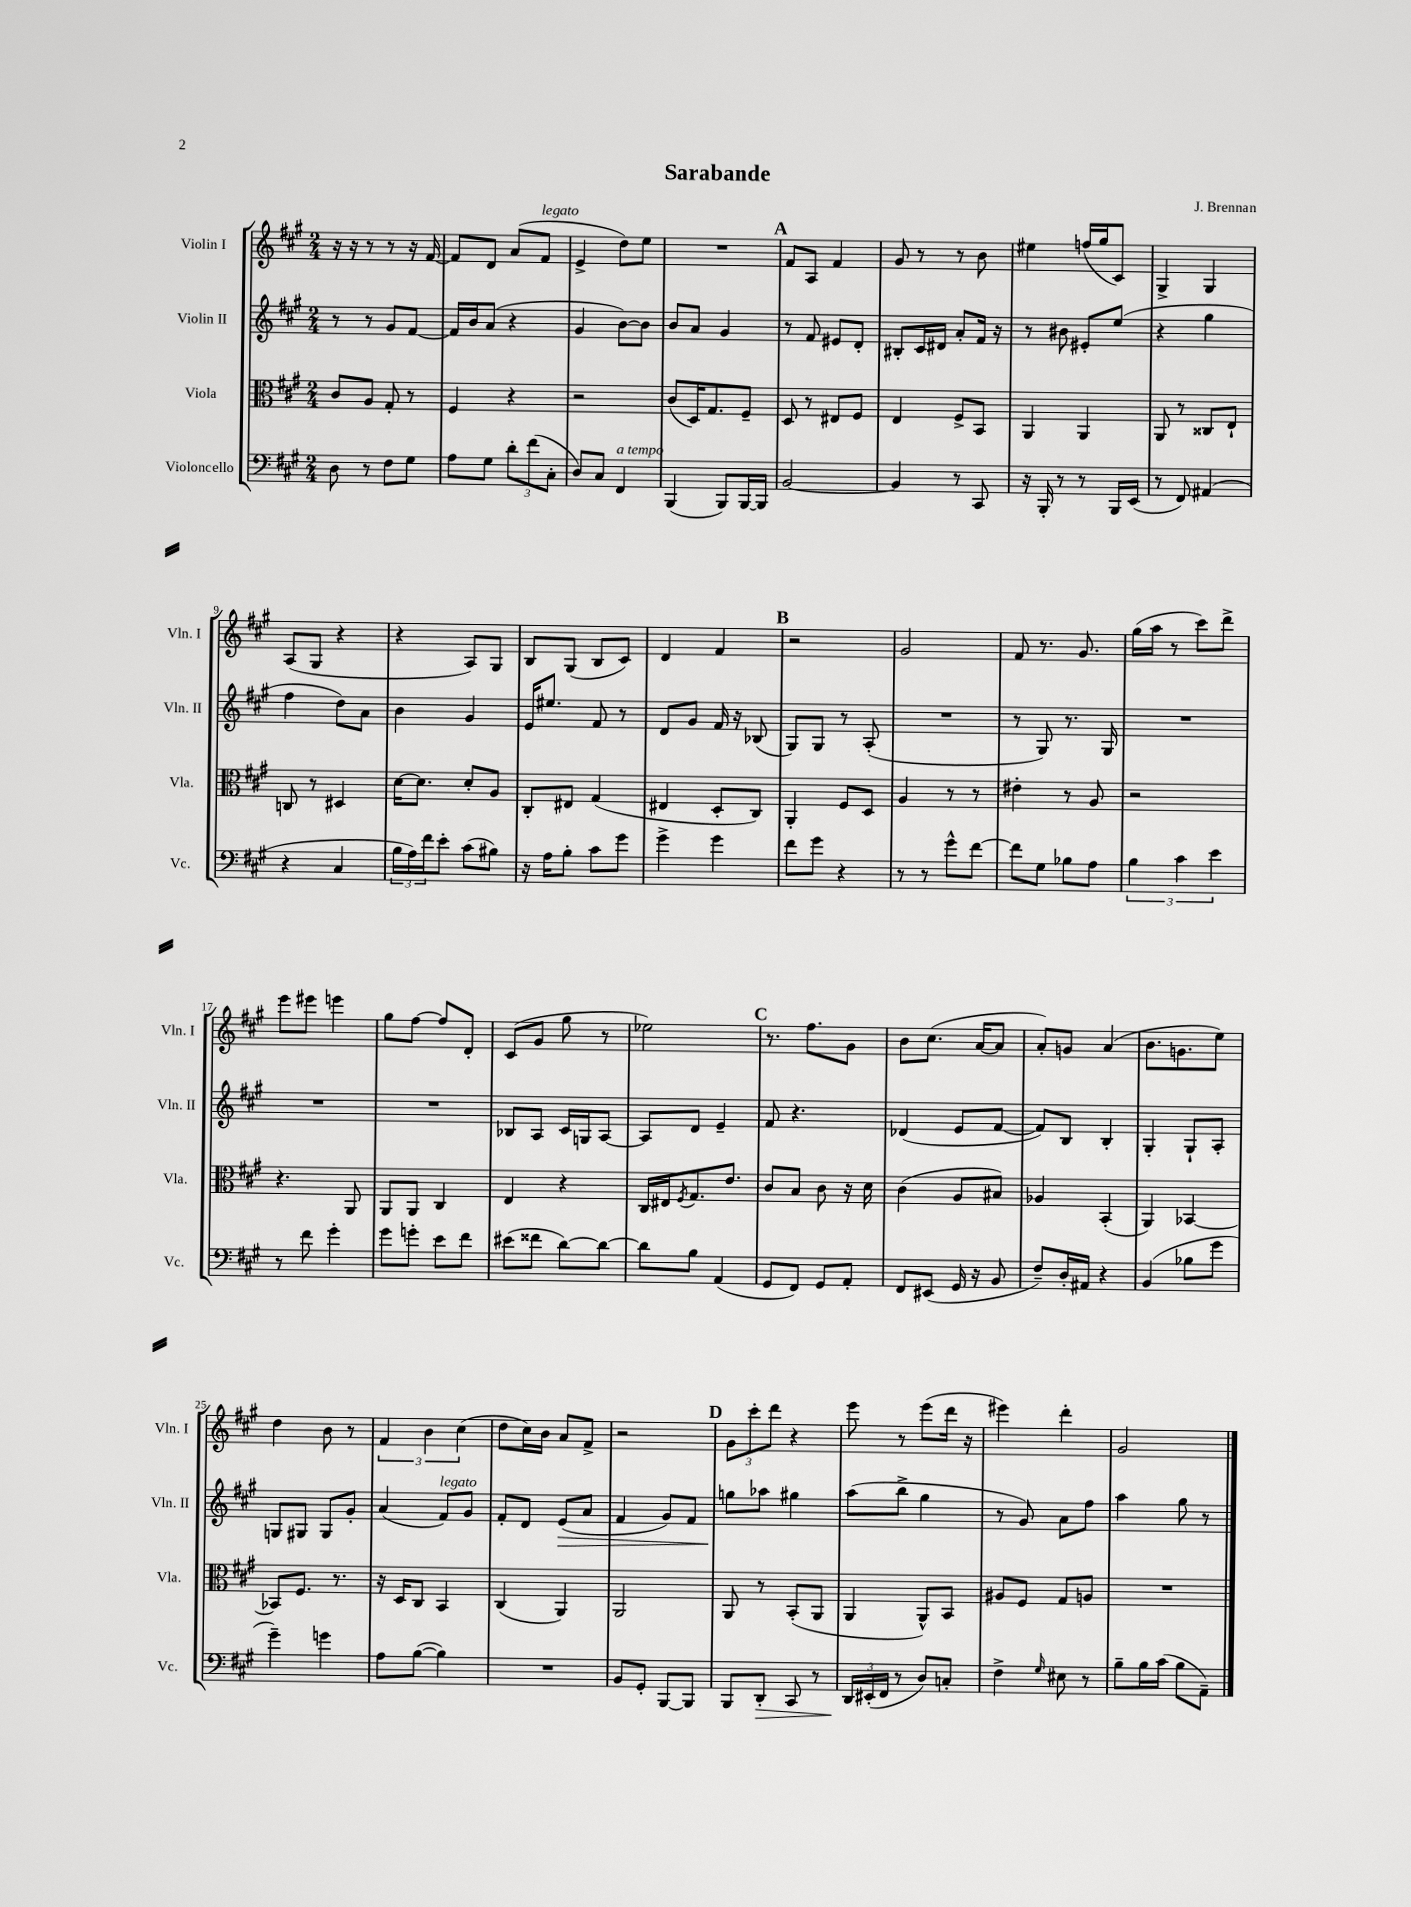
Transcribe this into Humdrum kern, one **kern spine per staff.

**kern	**dynam	**kern	**kern	**dynam	**kern
*part4	*part4	*part3	*part2	*part2	*part1
*staff4	*staff4	*staff3	*staff2	*staff2	*staff1
*I"Violoncello	*	*I"Viola	*I"Violin II	*	*I"Violin I
*I'Vc.	*	*I'Vla.	*I'Vln. II	*	*I'Vln. I
*clefF4	*	*clefC3	*clefG2	*	*clefG2
*k[f#c#g#]	*	*k[f#c#g#]	*k[f#c#g#]	*	*k[f#c#g#]
*M2/4	*	*M2/4	*M2/4	*	*M2/4
=1	=1	=1	=1	=1	=1
8D\	.	8c#/L	8r	.	16r
.	.	.	.	.	16r
8r	.	8A/J	8r	.	8r
8F#\L	.	8G#'/	8g#/L	.	8r
8G#\J	.	8r	[8f#/J	.	16r
.	.	.	.	.	[16f#/
=2	=2	=2	=2	=2	=2
8A\L	.	4F#/	16f#/LL]	.	8f#/L]
.	.	.	16b/J	.	.
8G#\J	.	.	(8a/J	.	8d/J
12d'\L	.	4r	4r	.	(8a/L
(12f#\	.	.	.	.	.
!	!	!	!	!	!LO:TX:a:i:t=legato
.	.	.	.	.	8f#/J
12C#'\J	.	.	.	.	.
=3	=3	=3	=3	=3	=3
8D/L)	.	2r	4g#/	.	4e^/
8C#/J	.	.	.	.	.
!LO:TX:a:i:t=a tempo	!	!	!	!	!
4FF#/	.	.	[8b\L)	.	8dd\L)
.	.	.	8b\J]	.	8ee\J
=4	=4	=4	=4	=4	=4
(4BBB/	.	(8c#/L	8b/L	.	2r
.	.	16D/K)	8a/J	.	.
.	.	8.G#/	.	.	.
8BBB/L)	.	.	4g#/	.	.
[16BBB/L	.	8F#~/J	.	.	.
16BBB/JJ]	.	.	.	.	.
!!LO:REH:place=s1:t=A
=5	=5	=5	=5	=5	=5
[2BB/	.	8D/	8r	.	8f#/L
.	.	8r	8f#/	.	8A/J
.	.	8E#X/L	8e#X/L	.	4f#/
.	.	8F#/J	8d'/J	.	.
=6	=6	=6	=6	=6	=6
4BB/]	.	4E/	8B#X'/L	.	8g#/
.	.	.	16c#/L	.	8r
.	.	.	16d#X/JJ	.	.
8r	.	8F#^/L	8a'/L	.	8r
8CC#/	.	8BB/J	16f#/Jk	.	8b\
.	.	.	16r	.	.
=7	=7	=7	=7	=7	=7
16r	.	4AA/	8r	.	4ee#X\
16BBB'/	.	.	.	.	.
8r	.	.	8b#X\	.	.
8r	.	4AA/	8e#X'/L	.	(16ffn/LL
.	.	.	.	.	16gg#/J
16BBB/LL	.	.	(8ee/J	.	8c#/J)
(16EE/JJ	.	.	.	.	.
=8	=8	=8	=8	=8	=8
8r	.	8AA/	4r	.	4G#^/
8FF#/)	.	8r	.	.	.
(4AA#X/	.	8C##X/L	4gg#\	.	4G#/
.	.	8E`/J	.	.	.
!!LO:LB:g=z
=9	=9	=9	=9	=9	=9
4r	.	8Cn/	4ff#\	.	(8A/L
.	.	8r	.	.	8G#/J
4C#/	.	4D#X/	8dd\L)	.	4r
.	.	.	8a\J	.	.
=10	=10	=10	=10	=10	=10
24B\LL	.	[16d\KL	4b\	.	4r
24A\)	.	.	.	.	.
.	.	8.d\J]	.	.	.
24f#\J	.	.	.	.	.
8e'\J	.	.	.	.	.
(8c#\L	.	8d'/L	4g#/	.	8A/L)
8B#X\J)	.	8A/J	.	.	8G#/J
=11	=11	=11	=11	=11	=11
16r	.	8C#'/L	16e/KL	.	8B/L
16A\KL	.	.	8.ee#X/J	.	.
8B'\J	.	8E#X/J	.	.	(8G#/J
8c#\L	.	(4G#/	8f#/	.	8B/L
8g#\J	.	.	8r	.	8c#/J)
=12	=12	=12	=12	=12	=12
4g#^\	.	4E#X/	8d/L	.	4d/
.	.	.	8g#/J	.	.
4g#\	.	8D'/L	16f#/	.	4f#/
.	.	.	16r	.	.
.	.	8C#/J)	(8B-X/	.	.
!!LO:REH:place=s1:t=B
=13	=13	=13	=13	=13	=13
8f#\L	.	4AA'/	8G#/L)	.	2r
8g#\J	.	.	8G#/J	.	.
4r	.	8F#/L	8r	.	.
.	.	8D/J	(8A'/	.	.
=14	=14	=14	=14	=14	=14
8r	.	4A/	2r	.	2g#/
8r	.	.	.	.	.
8g#^^\L	.	8r	.	.	.
[8f#\J	.	8r	.	.	.
=15	=15	=15	=15	=15	=15
8f#\L]	.	4e#X'\	8r	.	8f#/
8G#\J	.	.	8G#/)	.	8.r
8B-X\L	.	8r	8.r	.	.
.	.	.	.	.	8.g#/
8A\J	.	8A/	.	.	.
.	.	.	16G#/	.	.
=16	=16	=16	=16	=16	=16
6B\	.	2r	2r	.	(16gg#\LL
.	.	.	.	.	16aa\JJ
.	.	.	.	.	8r
6c#\	.	.	.	.	.
.	.	.	.	.	8ccc#\L)
6e\	.	.	.	.	.
.	.	.	.	.	8ddd^\J
!!LO:LB:g=z
=17	=17	=17	=17	=17	=17
8r	.	4.r	2r	.	8eee\L
8f#\	.	.	.	.	8eee#X\J
4g#'\	.	.	.	.	4eeen\
.	.	8AA/	.	.	.
=18	=18	=18	=18	=18	=18
8g#\L	.	8AA/L	2r	.	8gg#\L
8gn'\J	.	8AA/J	.	.	[8ff#\J
8e\L	.	4C#/	.	.	8ff#/L]
8f#\J	.	.	.	.	8d'/J
=19	=19	=19	=19	=19	=19
(8e#X\L	.	4E/	8B-X/L	.	(8c#/L
8f##X\J	.	.	8A/J	.	8g#/J
[8d\L)	.	4r	16c#/LL	.	8gg#\
.	.	.	16Gn/J	.	.
8d\J_	.	.	[8A/J	.	8r
=20	=20	=20	=20	=20	=20
8d\L]	.	16C#/LL	8A/L]	.	2ee-X\)
.	.	16E#X/J	.	.	.
.	.	8qF#/	.	.	.
8B\J	.	8.G#/	8d/J	.	.
(4AA/	.	.	4e~/	.	.
.	.	8.e/J	.	.	.
!!LO:REH:place=s1:t=C
=21	=21	=21	=21	=21	=21
8GG#/L	.	8c#/L	8f#/	.	8.r
8FF#/J)	.	8B/J	4.r	.	.
.	.	.	.	.	8.ff#\L
8GG#/L	.	8c#\	.	.	.
8AA'/J	.	16r	.	.	8g#\J
.	.	16d\	.	.	.
=22	=22	=22	=22	=22	=22
8FF#/L	.	(4c#\	(4d-X/	.	8b\L
(8EE#X/J	.	.	.	.	(8.cc#\J
16GG#/	.	8A/L	8e/L	.	.
16r	.	.	.	.	[16a/KL
8BB/	.	8B#X/J)	[8f#/J	.	8a/J]
=23	=23	=23	=23	=23	=23
8F#~/L)	.	4A-X/	8f#/L])	.	8a'/L)
16D'/L	.	.	8B/J	.	8gn/J
16AA#X/JJ	.	.	.	.	.
4r	.	(4BB'/	4B'/	.	(4a/
=24	=24	=24	=24	=24	=24
(4BB/	.	4AA/)	4G#'/	.	8.b\L
.	.	.	.	.	8.gn\
8B-X\L	.	[4BB-X/	8G#`/L	.	.
8g#\J	.	.	8A'/J	.	8ee\J)
!!LO:LB:g=z
=25	=25	=25	=25	=25	=25
4g#~\)	.	8BB-X/L]	8Gn/L	.	4dd\
.	.	8.F#/J	8G#X/J	.	.
4gn\	.	.	8G#/L	.	8b\
.	.	8.r	.	.	.
.	.	.	8g#'/J	.	8r
=26	=26	=26	=26	=26	=26
8A\L	.	16r	(4a/	.	6f#/
.	.	16D/KL	.	.	.
([8B\J	.	8C#/J	.	.	.
.	.	.	.	.	6b\
!	!	!	!LO:TX:a:i:t=legato	!	!
4B\])	.	4BB/	8f#/L)	.	.
.	.	.	.	.	(6cc#\
.	.	.	8g#/J	.	.
=27	=27	=27	=27	=27	=27
2r	.	(4C#/	8f#'/L	.	8dd\L
.	.	.	8d/J	.	16cc#\L)
.	.	.	.	.	16b\JJ
!	!	!	!	!LO:HP:b	!
.	.	4AA/)	(8e/L	>	8a/L
.	.	.	8a/J	.	8f#^/J
=28	=28	=28	=28	=28	=28
8BB/L	.	2AA/	4f#/	.	2r
8GG#'/J	.	.	.	.	.
[8BBB/L	.	.	8g#/L)	.	.
8BBB/J]	.	.	8f#/J	.	.
!!LO:REH:place=s1:t=D
=29	=29	=29	=29	=29	=29
8BBB/L	.	8AA/	8ggn\L	.	12g#\L
.	.	.	.	.	12ccc#'\
!	!LO:HP:b	!	!	!	!
8DD'/J	>	8r	8aa-X\J	]	.
.	.	.	.	.	12ddd\J
8CC#/	.	(8BB'/L	4gg#X\	.	4r
8r	.	8AA/J	.	.	.
=30	=30	=30	=30	=30	=30
24DD/LL	.	4AA/	(8aa\L	.	8eee\
(24EE#X'/	]	.	.	.	.
24FF#/JJ	.	.	.	.	.
8r	.	.	8bb^\J	.	8r
8D/L)	.	8AA^^/L)	4gg#\	.	(8eee\L
8Cn'/J	.	8BB/J	.	.	16ddd\Jk
.	.	.	.	.	16r
=31	=31	=31	=31	=31	=31
4F#^\	.	8A#X/L	8r	.	4eee#X\)
.	.	8F#/J	8g#/)	.	.
16qqG#/	.	.	.	.	.
8E#X\	.	8G#/L	8a\L	.	4ddd'\
8r	.	8An/J	8ff#\J	.	.
=32	=32	=32	=32	=32	=32
8B~\L	.	2r	4aa\	.	2g#/
16B\L	.	.	.	.	.
(16c#\JJ	.	.	.	.	.
8B\L	.	.	8gg#\	.	.
8AA~\J)	.	.	8r	.	.
==	==	==	==	==	==
*-	*-	*-	*-	*-	*-
